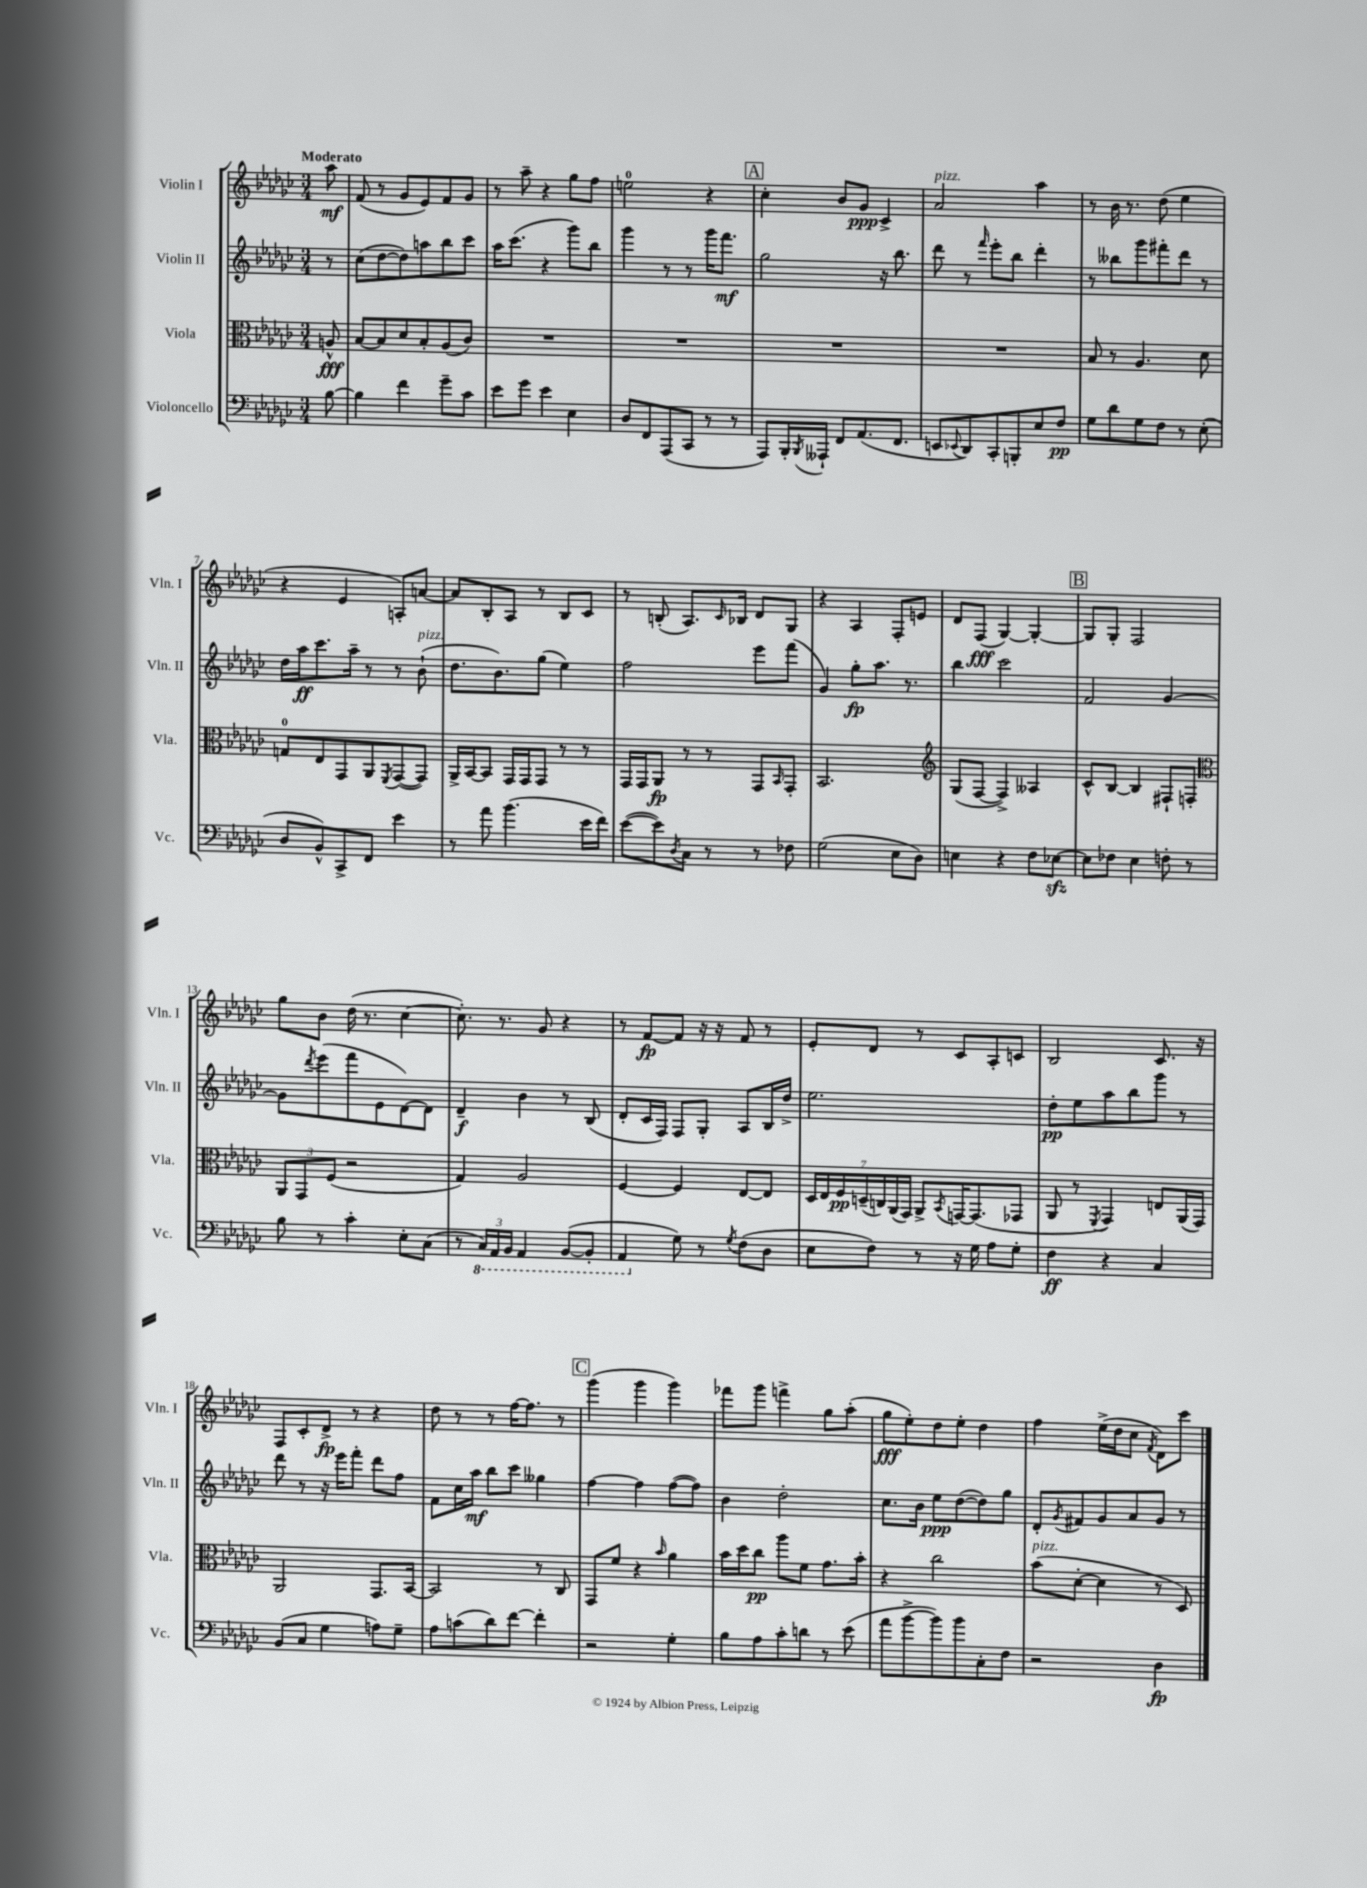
<<
\new StaffGroup <<
\new Staff = "s0" \with { instrumentName = "Violin I" shortInstrumentName = "Vln. I" } {
    \clef treble \key ges \major \numericTimeSignature \time 3/4 \partial 8 \tempo "Moderato"
    aes''8\mf |
    f'8( r8 ges'8 ees'8) f'8 ges'8 |
    r8 aes''8-- r4 ges''8 f''8 |
    e''2-0 r4 |
    \mark \markup { \box "A" } ces''4-. bes'8 ges'8\ppp ces'4-> |
    aes'2^\markup { \italic "pizz." } aes''4 |
    r8 bes'16 r8. des''8( ees''4 |
    r4 ees'4 a8-.) a'8~ |
    a'8 bes8-. aes8 r8 bes8 ces'8 |
    r8 b8-.( aes8.) \grace { ces'16 } bes16 des'8 ges8 |
    r4 aes4 f8-. e'8 |
    des'8 f8\fff( ges4~) ges4~-. |
    \mark \markup { \box "B" } ges8 ges8-. f2 |
    ges''8 bes'8 des''16( r8. ces''4~ |
    ces''8.-.) r8. ges'8 r4 |
    r8 f'8~\fp f'8 r16 r16 f'8 r8 |
    ees'8-. des'8 r8 ces'8 aes8-. c'8 |
    bes2 ces'8. r16 |
    f8 ces'8-. des'8->\fp r8 r4 |
    des''8 r8 r8 f''16~ f''8. r8 |
    \mark \markup { \box "C" } ges'''4( ges'''4 ges'''4) |
    fes'''8 ges'''8 f'''4-> ges''8 aes''8-.( |
    ges''8\fff ees''8-.) des''8 ees''8-. des''4 |
    f''4 ees''16->( des''16 ces''8 \acciaccatura { f'8 } des'8) ces'''8 \bar "|." |
}
\new Staff = "s1" \with { instrumentName = "Violin II" shortInstrumentName = "Vln. II" } {
    \clef treble \key ges \major \numericTimeSignature \time 3/4 \partial 8
    r8 |
    ces''8( des''8~ des''8) a''8 bes''8 ces'''8 |
    aes''16 ces'''8.( r4 ges'''8) bes''8 |
    ges'''4 r8 r8 ges'''16 f'''8.\mf |
    \mark \markup { \box "A" } ges''2 r16 bes''8. |
    des'''8 r8 \grace { f'''16 } ees'''8-. bes''8 des'''4-. |
    r8 beses''8 ges'''8 fis'''8-. des'''8 r8 |
    des''16 aes''16\ff ces'''8. aes''16-- r8 r8 bes'8-!^\markup { \italic "pizz." }( |
    des''8. bes'8.) ges''8( ees''4) |
    f''2 ees'''8 f'''8( |
    ges'4) ges''8-.\fp aes''8. r8. |
    bes''4 ces'''2 |
    \mark \markup { \box "B" } f'2 ges'4~ |
    ges'8 \acciaccatura { des'''8 } ees'''8( f'''8 ees'8 des'8~) des'8 |
    des'4--\f bes'4 r8 bes8( |
    des'8-. ces'16 f16) f8 ges8-. aes8 bes16 des''16-> |
    ees''2. |
    des''8-.\pp ees''8 aes''8 bes''8 ges'''8 r8 |
    des'''8 r8 r16 ees'''16 f'''8-. des'''8 f''8 |
    f'8 ces''16 aes''16\mf bes''8 ces'''8 geses''4 |
    \mark \markup { \box "C" } f''4~ f''4 f''8~( f''8) |
    bes'4 des''2-. |
    ces''8. bes'16 ees''8\ppp des''8~( des''8) ges''8 |
    des'8-. \acciaccatura { ges'8 } fis'8 ges'8 aes'8 ges'8 r8 \bar "|." |
}
\new Staff = "s2" \with { instrumentName = "Viola" shortInstrumentName = "Vla." } {
    \clef alto \key ges \major \numericTimeSignature \time 3/4 \partial 8
    a8-^\fff |
    bes8~ bes8 des'8 bes8-. aes8( ces'8) |
    R2. |
    R2. |
    \mark \markup { \box "A" } R2. |
    R2. |
    bes8 r8 aes4. des'8 |
    g8-0 ees8 ges,8 aes,8 \acciaccatura { f,8 } ges,8~( ges,8) |
    aes,16-> bes,16~ bes,8 ges,16 ges,16 ges,8 r8 r8 |
    ges,16 ges,16 aes,8\fp r8 r8 ges,8 \grace { bes,16 } ges,8-. |
    bes,2. |
    \clef treble ges8( f8~ f4->) aeses4 |
    \mark \markup { \box "B" } ces'8-^ bes8~ bes4 fis8-! f8-. |
    \clef alto \tuplet 3/2 { aes,8 ges,8 f8( } r2 |
    ges4) aes2 |
    f4~ f4 ees8~ ees8 |
    \tuplet 7/4 { des16 ees16 f16\pp d16--( c16) aes,16( ges,16) } aes,8-> \acciaccatura { bes,8 } g,16~ g,8.( ges,8 |
    aes,8 r8 \acciaccatura { f,8 } ges,4) e8 aes,16( ges,16) |
    aes,2 ges,8. bes,16~ |
    bes,2 r8 ces8 |
    \mark \markup { \box "C" } ges,8 f'8 r4 \grace { bes'16 } aes'4 |
    bes'16 des''16 ces''8\pp aes''8 f'8 ges'8. bes'16-. |
    r4 ces''2 |
    bes'8^\markup { \italic "pizz." }( des'8~-. des'4 r8 des8) \bar "|." |
}
\new Staff = "s3" \with { instrumentName = "Violoncello" shortInstrumentName = "Vc." } {
    \clef bass \key ges \major \numericTimeSignature \time 3/4 \partial 8
    bes8~ |
    bes4 f'4 ges'8-- ces'8 |
    ees'8 ges'8 ees'4 ees4 |
    des8 f,8 aes,,8( ces,8 r8 r8 |
    \mark \markup { \box "A" } aes,,8) bes,,16-. \acciaccatura { bes,,8 } aeses,,16-! f,8 aes,8.( f,8. |
    e,8 \appoggiatura { ees,8 } des,8) ces,8-. b,,8-. ees8 f8\pp |
    ges8 des'8 ges8 f8 r8 ees8-.( |
    des8 bes,8-^) ces,8-> f,8 ees'4 |
    r8 aes'8 bes'4.( ees'16 f'16) |
    ees'8~( ees'8) \acciaccatura { des8 } ces8 r8 r8 fes8 |
    ges2( ees8 des8) |
    e4 r4 f8 ees8~\sfz |
    \mark \markup { \box "B" } ees8 fes8 ees4 f8-. r8 |
    bes8 r8 ces'4-. ees8-. ces8( |
    r8 \tuplet 3/2 { \ottava #-1 ces,16) aes,,16 bes,,16 } aes,,4 bes,,8~( bes,,8-. |
    aes,,4 \ottava #0 ges8) r8 \acciaccatura { ges8 } f8( des8 |
    ees8 f8) r8 r16 ges16 aes8 ges8-. |
    f4\ff r4 ces4 |
    bes,8( ces8 ges4 a8) ges8-- |
    aes8 c'8( des'8) f'8~ f'4-. |
    \mark \markup { \box "C" } r2 ges4-. |
    bes8 aes8 ces'8-. d'8 r8 ees'8( |
    aes'8 bes'8~-> bes'8) bes'8 ces8-. f8 |
    r2 des4\fp \bar "|." |
}
>>
>>
